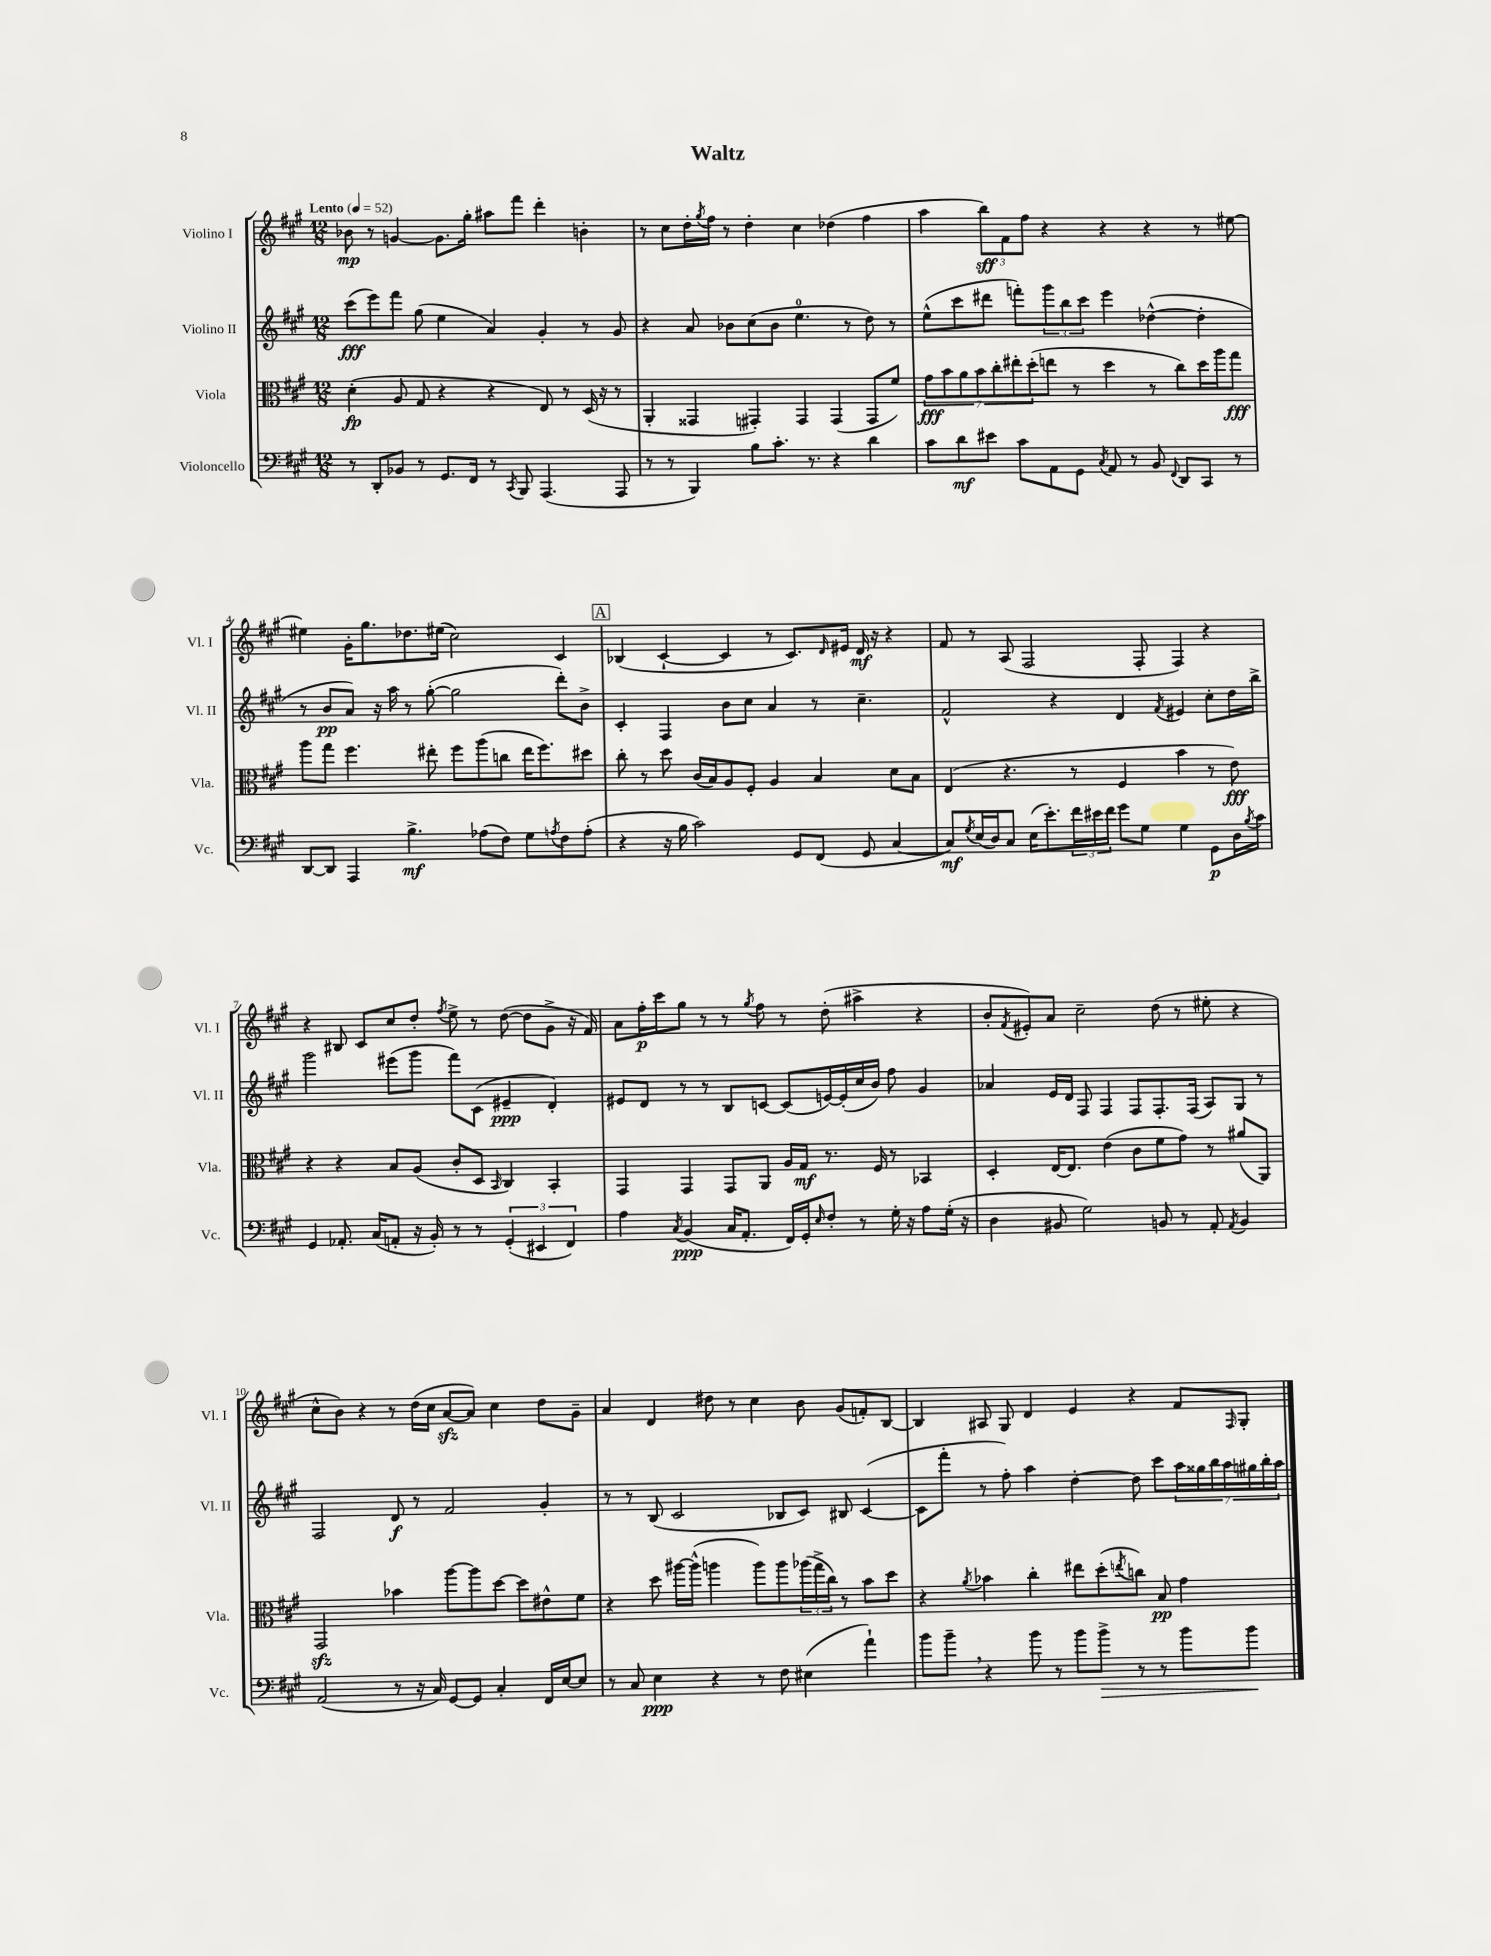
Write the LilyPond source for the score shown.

\header { title = "Waltz" }
<<
\new StaffGroup <<
\new Staff = "s0" \with { instrumentName = "Violino I" shortInstrumentName = "Vl. I" } {
    \clef treble \key a \major \numericTimeSignature \time 12/8 \tempo "Lento" 4 = 52
    bes'8\mp r8 g'4~ g'8. gis''16-. ais''8 fis'''8 d'''4-. b'4-. |
    r8 cis''8 d''16-. \acciaccatura { gis''8 } fis''16 r8 d''4-. cis''4 des''4( fis''4 |
    a''4 \tuplet 3/2 { b''8\sff) fis'8 fis''8 } r4 r4 r4 r8 eis''8~ |
    eis''4 gis'16-. gis''8. des''8. eis''16( cis''2) cis'4 |
    \mark \markup { \box "A" } bes4( cis'4~-! cis'4 r8 cis'8.) \grace { d'16 } eis'16 d'16\mf r16 r4 |
    fis'8 r8 a8( fis2 fis8-. fis4) r4 |
    r4 bis8 cis'8 cis''8 d''8-. \acciaccatura { fis''8 } e''8-> r8 d''8~( d''8 gis'8-> r16 fis'16) |
    a'8 fis''16-.\p cis'''16 gis''8 r8 r8 \acciaccatura { gis''8 } fis''8 r8 d''8-.( ais''4-> r4 |
    b'8-. \acciaccatura { fis'8 } eis'8-.) a'8 cis''2-- d''8( r8 eis''8-. r4 |
    cis''8-^ b'8) r4 r8 d''16( cis''16 a'8~\sfz a'8) cis''4 d''8 gis'8-- |
    a'4 d'4 dis''8 r8 cis''4 b'8 gis'8( f'8-.) b8~ |
    b4 ais8 gis8 d'4 e'4 r4 fis'8 \grace { fis16 } gis8-. \bar "|." |
}
\new Staff = "s1" \with { instrumentName = "Violino II" shortInstrumentName = "Vl. II" } {
    \clef treble \key a \major \numericTimeSignature \time 12/8
    cis'''8\fff( e'''8) fis'''8 gis''8( e''4 a'4) gis'4-. r8 gis'8 |
    r4 a'8 bes'8 cis''8( bes'8 e''4.-0 r8 d''8) r8 |
    e''8-^( cis'''8 dis'''8 f'''8-.) \tuplet 3/2 { gis'''8 b''8 cis'''8 } e'''4 des''4~-^( des''4-. |
    r8 b'8\pp a'8) r16 a''16 r8 gis''8~-.( gis''2 d'''8-.) b'8-> |
    \mark \markup { \box "A" } cis'4-. fis4 b'8 cis''8 a'4 r8 cis''4.-- |
    fis'2-^ r4 d'4 \acciaccatura { fis'8 } eis'4 cis''8-. d''16 b''16-> |
    gis'''2 eis'''8( gis'''8 fis'''8) cis'8( eis'4--\ppp d'4-.) |
    eis'8 d'8 r8 r8 b8 c'8~ c'8( e'16~) e'16-.( cis''16 b'16) fis''8 gis'4 |
    aes'4 e'16 d'16 fis8 fis4 fis8 fis8.-. fis16( a8) gis8 r8 |
    fis2 d'8\f r8 fis'2 gis'4-. |
    r8 r8 b8( cis'2 bes8 cis'8) bis8 cis'4~( |
    cis'8 fis'''8-. r8 fis''8-.) a''4 d''4~-. d''8 cis'''8 \tuplet 7/4 { a''16 gisis''16 b''16 a''16 gis''16 b''16-. a''16 } \bar "|." |
}
\new Staff = "s2" \with { instrumentName = "Viola" shortInstrumentName = "Vla." } {
    \clef alto \key a \major \numericTimeSignature \time 12/8
    d'4-.\fp( a8 gis8 r4 r4 e8) r8 d16( r16 r8 |
    a,4-. gisis,4 gis,4-.) gis,4 gis,4( gis,8 fis'8) |
    \tuplet 7/4 { gis'8\fff b'8 a'8 b'8 cis''8-. eis''8-. d''8-.( } e''8 r8 d''4 r8 cis''8) d''16 a''16 gis''8\fff |
    a''8 gis''8 fis''4. eis''8-. fis''8 a''8( c''8 eis''16 fis''8.) dis''8 |
    \mark \markup { \box "A" } cis''8-. r8 d''8 cis'16( b16) a8 fis8-. a4 b4 d'8 b8 |
    e4( r4. r8 fis4 b'4 r8 e'8\fff) |
    r4 r4 b8 a8( cis'8-. d8 \grace { b,16 } cis4) b,4-. |
    gis,4 gis,4 gis,8 a,8 a16 gis16\mf r8. fis16 r8 bes,4 |
    d4-. e16~ e8. e'4( cis'8 fis'8 gis'8) r8 ais'8( a,8) |
    gis,2\sfz bes'4 a''8~ a''8 d''8~ d''8 eis'8-^ fis'8 |
    r4 d''8 ais''16~ ais''16-^( a''4 a''8) a''8 \tuplet 3/2 { aes''16( gis''16-> cis''16) } r8 b'8 d''8 |
    r4 \acciaccatura { a'8 } bes'4 cis''4-. eis''8 d''8-.( \acciaccatura { e''8 } c''8) b8\pp gis'4 \bar "|." |
}
\new Staff = "s3" \with { instrumentName = "Violoncello" shortInstrumentName = "Vc." } {
    \clef bass \key a \major \numericTimeSignature \time 12/8
    r8 d,8-. bes,8 r8 gis,8. fis,16 r8 \acciaccatura { cis,8 } b,,8 a,,4.( a,,8 |
    r8 r8 b,,4) b8 cis'8.-. r8. r4 d'4 |
    cis'8 d'8\mf eis'8 cis'8 a,8 gis,8 \acciaccatura { cis8 } a,8 r8 b,8 \appoggiatura { fis,8 } d,8 cis,8 r8 |
    d,8~ d,8 a,,4 b4.->\mf aes8( fis8) gis8 \acciaccatura { a8 } fis8 a8-.( |
    \mark \markup { \box "A" } r4 r16 b16 cis'2) gis,8 fis,8( gis,8 cis4~ |
    cis8\mf) \acciaccatura { gis8 } e16( d16) cis8 e16( e'8.-.) \tuplet 3/2 { fis'16 eis'16 fis'16 } gis'8 gis8 gis4 gis,8\p d16 \acciaccatura { b8 } cis'16 |
    gis,4 aes,8.-. cis16( a,8-. r16 b,16-.) r8 r8 \tuplet 3/2 { gis,4-.( eis,4 fis,4) } |
    a4 \acciaccatura { cis8 } b,4\ppp( cis16 a,8.-. fis,16) gis,16-. \grace { e16 } fis8-. r8 gis16-. r16 a8 gis16-.( r16 |
    d4 bis,8 gis2) b,8 r8 a,8-. \acciaccatura { a,8 } b,4 |
    a,2( r8 r16 cis16) gis,8~ gis,8 cis4-. fis,16 e16~ e8 |
    r8 cis8 e4\ppp r4 r8 fis8 eis4( a'4-!) |
    b'8 b'8-- \breathe r4 b'8 r8 b'8 b'8->\> r8 r8 b'8 b'8\! \bar "|." |
}
>>
>>
